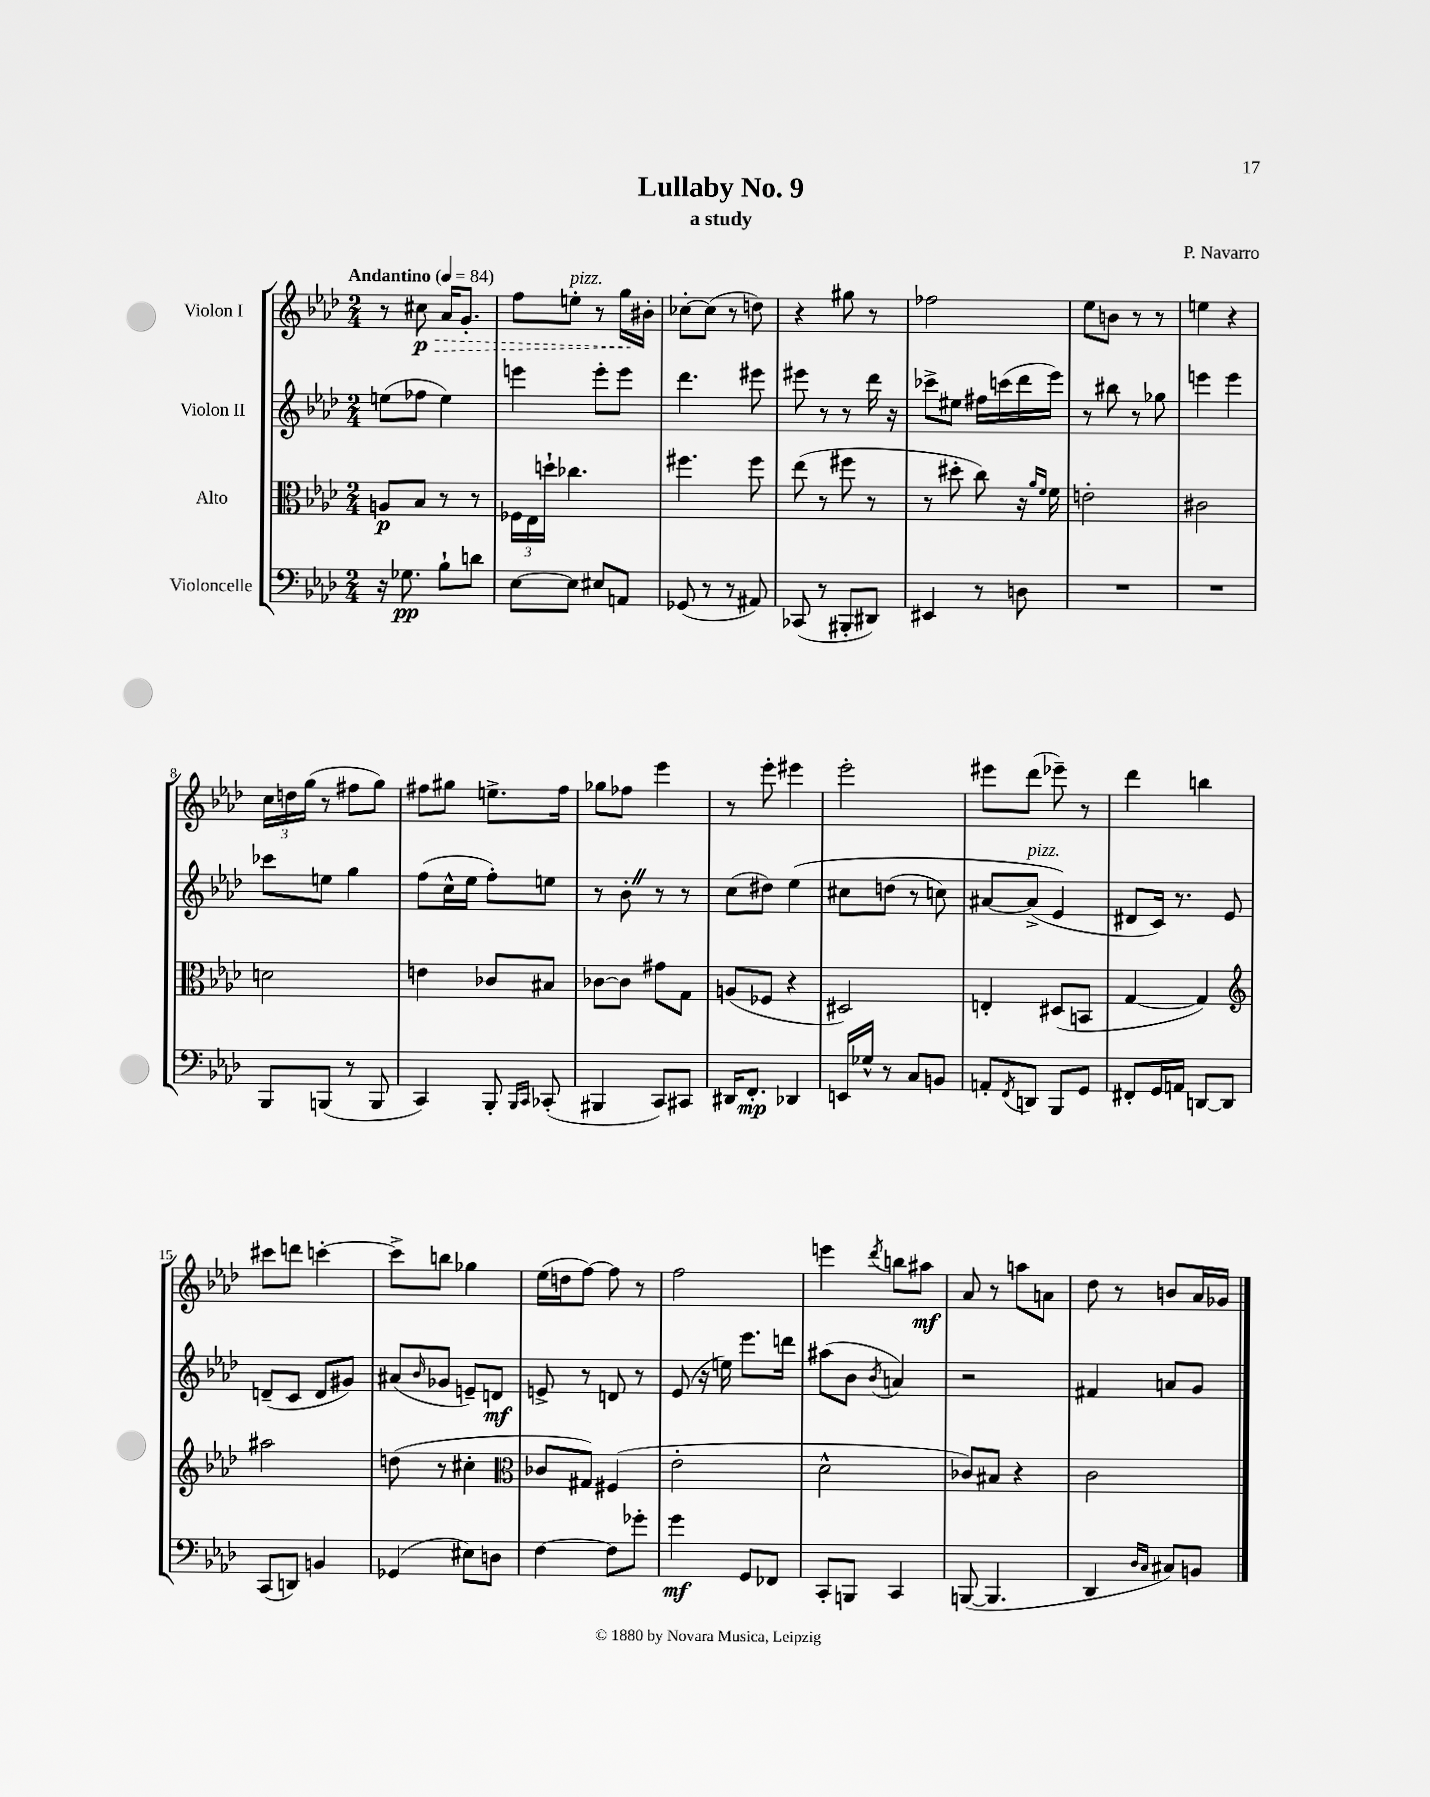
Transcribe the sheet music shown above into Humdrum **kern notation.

**kern	**kern	**kern	**kern
*staff4	*staff3	*staff2	*staff1
*clefF4	*clefC3	*clefG2	*clefG2
*k[b-e-a-d-]	*k[b-e-a-d-]	*k[b-e-a-d-]	*k[b-e-a-d-]
*M2/4	*M2/4	*M2/4	*M2/4
*MM84	*MM84	*MM84	*MM84
16r	8A	(8ee	8r
8.G-	.	.	.
.	8B-	8ff-	8cc#
8B-`	8r	4ee)	16a-
.	.	.	8.g'
8d	8r	.	.
=	=	=	=
[8E-	24F-	4eee	8ff
.	24E-	.	.
.	24dd`	.	.
8E-]	4.cc-	.	8ee'
8E#	.	8eee'	8r
8AA	.	8eee	16gg
.	.	.	16b#'
=	=	=	=
(8GG-	4.ff#	4.ddd-	[8cc-'
8r	.	.	(8cc-]
8r	.	.	8r
8AA#)	8ff#	8eee#	8dd)
=	=	=	=
(8CC-	(8ee-	8eee#	4r
8r	8r	8r	.
8BBB#'	8ff#	8r	8gg#
8DD#)	8r	16ddd-	8r
.	.	16r	.
=	=	=	=
4EE#	8r	8ccc-^	2ff-
.	8dd#'	8ee#	.
8r	8cc)	16ff#	.
.	.	(16ccc	.
8D	16r	16ddd-	.
.	16qqa-	.	.
.	16qqf	.	.
.	16f	16eee-)	.
=	=	=	=
2r	2e'	8r	8ee-
.	.	8bb#	8b
.	.	8r	8r
.	.	8gg-	8r
=	=	=	=
2r	2c#	4eee	4ee
.	.	4eee	4r
=	=	=	=
8BBB-	2d	8ccc-	24cc
.	.	.	24dd
.	.	.	(24gg
(8BBB	.	8ee	8r
8r	.	4gg	8ff#
8BBB	.	.	8gg)
=	=	=	=
4CC)	4e	(8ff	8ff#
.	.	16cc^^	8gg#
.	.	16ee-	.
8BBB-'	8c-	8ff')	8.ee^
16qqBBB-	.	.	.
16qqCC	.	.	.
(8CC-'	8B#	8ee	.
.	.	.	16ff#
=	=	=	=
4BBB#	[8c-	8r	8gg-
.	8c-]	8b-'	8ff-
8CC)	8g#	8r	4eee-
8CC#	8G	8r	.
=	=	=	=
16DD#	(8A	(8cc	8r
8.FF'	.	.	.
.	8F-	8dd#)	8eee-'
4DD-	4r	&(4ee-	4eee#
=	=	=	=
16EE	2D#)	8cc#	2eee-'
16G-^^	.	.	.
8r	.	(8dd	.
8C	.	8r	.
8BB	.	8cc)	.
=	=	=	=
8AA'	4E'	[8a#	8eee#
8qFF	.	.	.
8DD	.	(8a#^]	(8ddd-
8BBB-	(8D#	4e-&)	8eee-~)
8GG	8BB	.	8r
=	=	=	=
8FF#'	[4G	8d#	4ddd-
16GG	.	16c)	.
16AA	.	8.r	.
[8DD	4G])	.	4bb
8DD]	.	8e-	.
=	=	=	=
*	*clefG2	*	*
(8CC	2aa#	(8d~	8ccc#
8DD)	.	8c	8ddd
4BB	.	8d	[4ccc'
.	.	8g#)	.
=	=	=	=
(4GG-	(8dd	(8a#	8ccc^]
.	.	16qqb-	.
.	8r	8g-	8bb
8E#)	4cc#'	8e~)	4gg-
8D	.	8d	.
=	=	=	=
*	*clefC3	*	*
[4F	8c-	8e^	(16ee-
.	.	.	16dd
.	8G#)	8r	[8ff)
8F]	(4F#	8d	8ff]
8g-'	.	8r	8r
=	=	=	=
4g	2e-'	(8e-	2ff
.	.	16r	.
.	.	16ee)	.
8GG	.	8.eee-	.
8FF-	.	.	.
.	.	16ddd	.
=	=	=	=
8CC'	2d-^^	(8aa#	4eee
8BBB	.	8b-	.
.	.	8qb-	8qddd-
4CC	.	4a)	8bb
.	.	.	8aa#
=	=	=	=
([8BBB	8c-)	2r	8a-
4.BBB]	8B#	.	8r
.	4r	.	8aa
.	.	.	8a
=	=	=	=
4DD-	2c	4f#	8dd-
.	.	.	8r
16qqD-	.	.	.
16qqC	.	.	.
8C#)	.	8a	8b
8BB	.	8g	16a-
.	.	.	16g-
==	==	==	==
*-	*-	*-	*-
